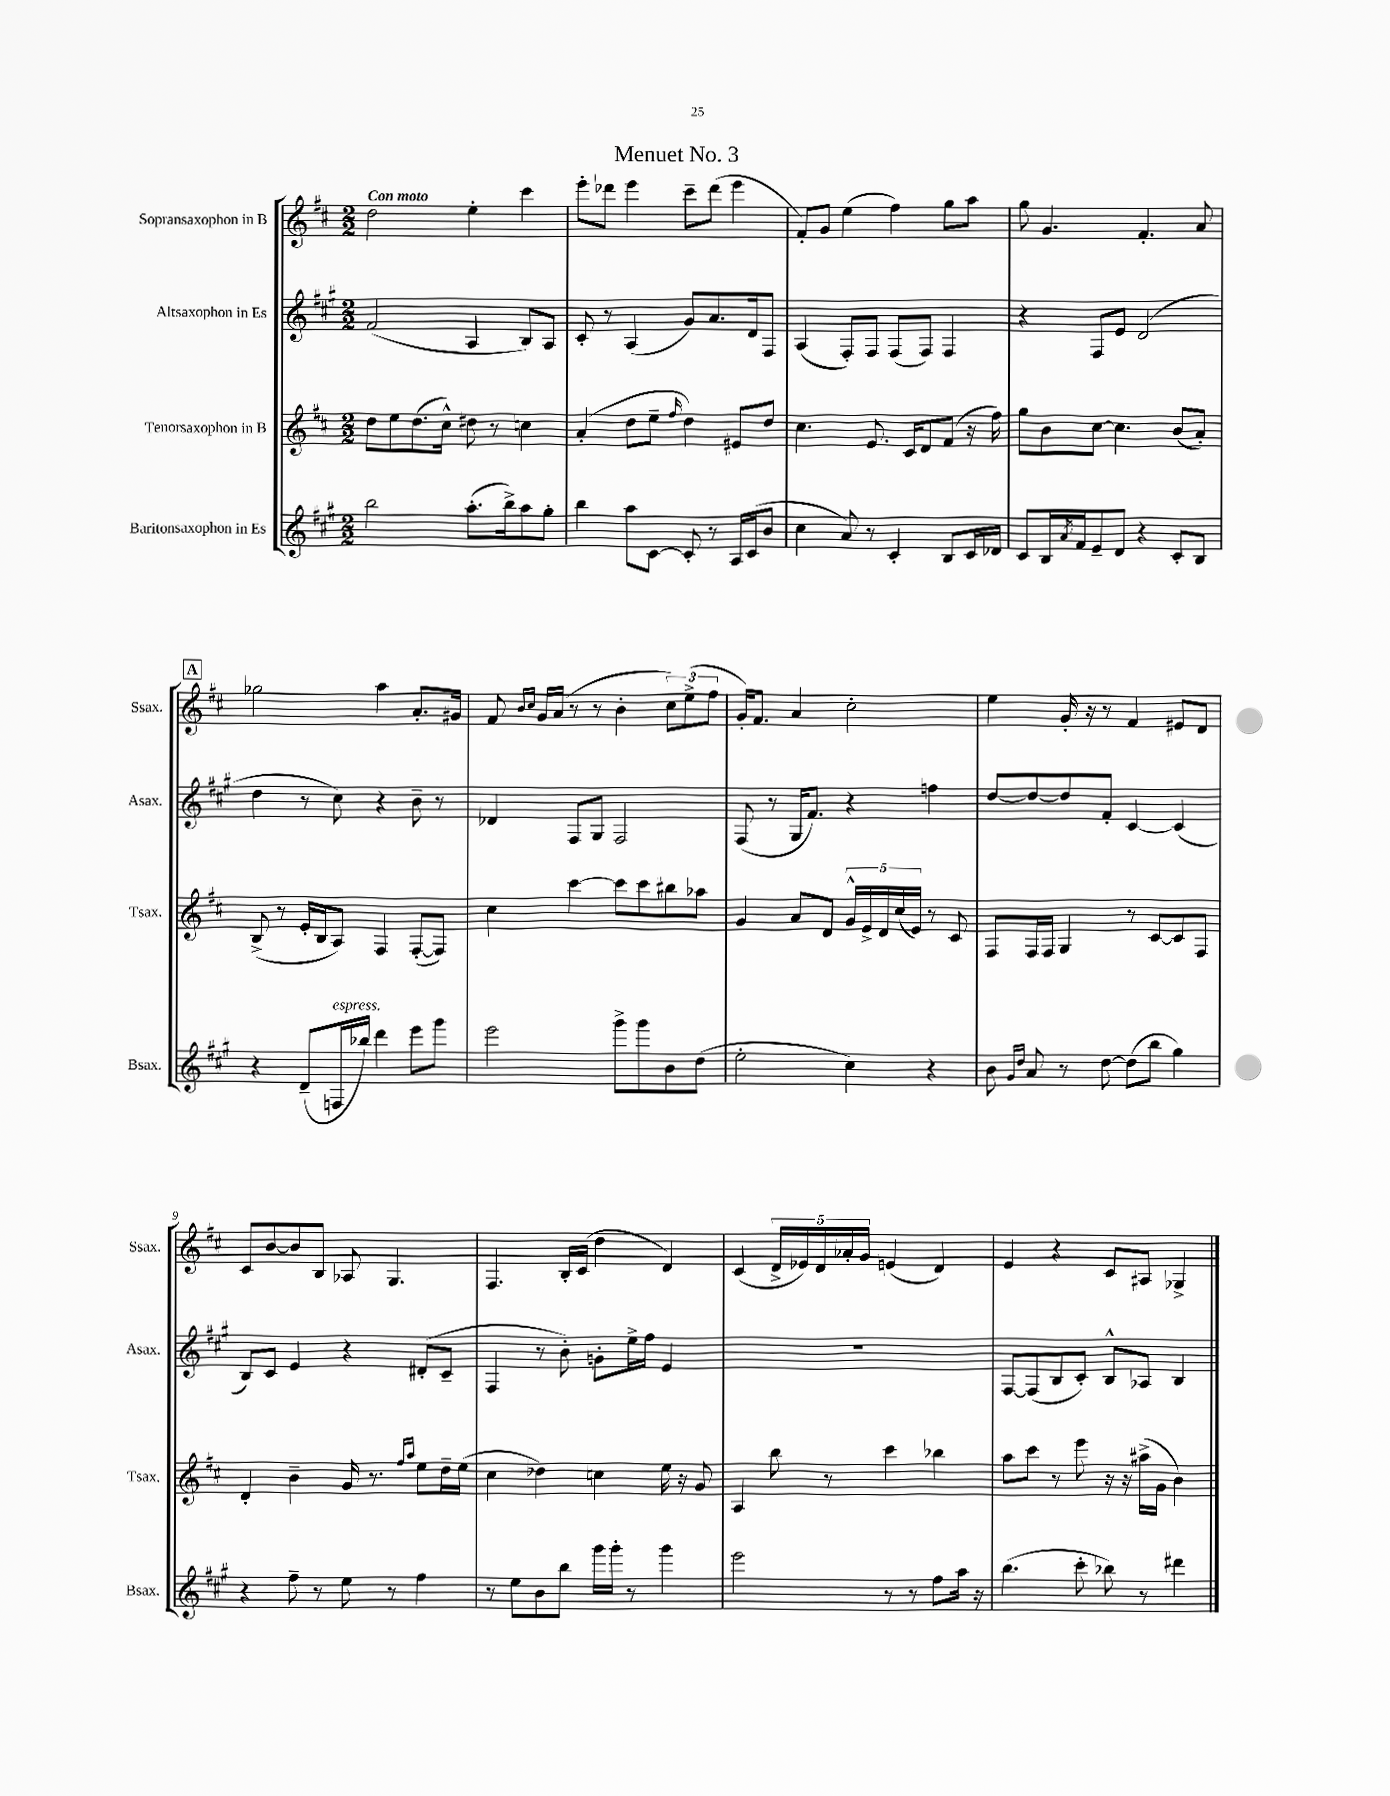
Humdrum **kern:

**kern	**kern	**kern	**kern
*part4	*part3	*part2	*part1
*staff4	*staff3	*staff2	*staff1
*I"Baritonsaxophon in Es	*I"Tenorsaxophon in B	*I"Altsaxophon in Es	*I"Sopransaxophon in B
*I'Bsax.	*I'Tsax.	*I'Asax.	*I'Ssax.
*clefG2	*clefG2	*clefG2	*clefG2
*k[f#c#g#]	*k[f#c#]	*k[f#c#g#]	*k[f#c#]
*M2/2	*M2/2	*M2/2	*M2/2
=1	=1	=1	=1
!	!	!	!LO:TX:a:B:t=Con moto
2bb\	8dd\L	(2f#/	2dd\
.	8ee\	.	.
.	(8.dd\	.	.
.	16cc#^^\Jk)	.	.
(8.aa'\L	8dd#X\	4A/	4ee'\
.	8r	.	.
16bb^\k)	.	.	.
8aa\	4ccn\	8B/L)	4ccc#\
8gg#'\J	.	8A/J	.
=2	=2	=2	=2
4bb\	(4a'/	8c#'/	8eee'\L
.	.	8r	8ddd-X\J
8aa\L	8dd\L	(4A/	4eee\
[8c#\J	8ee~\J	.	.
.	16qqff#/	.	.
8c#'/]	4dd\)	8g#/L)	8ccc#~\L
8r	.	8.a/	(8ddd-\J
16A/LL	8e#X/L	.	4eee\
(16c#/J	.	16d/k	.
8b/J	8dd/J	8F#/J	.
=3	=3	=3	=3
4cc#\	4.cc#\	(4A/	8f#'/L)
.	.	.	8g/J
8a/)	.	8F#'/L)	(4ee\
8r	8.e/	8F#/J	.
4c#'/	.	(8F#/L	4ff#\)
.	16c#/KL	.	.
.	8d/	8F#/J)	.
8B/L	(8f#/J	4F#/	8gg\L
16c#/L	16r	.	8aa\J
16d-X/JJ	16ff#\)	.	.
=4	=4	=4	=4
8c#/L	8gg\L	4r	8gg\
16B/L	8b\	.	4.g/
8qa/	.	.	.
16f#/J	.	.	.
8e~/	[8cc#\J	8F#/L	.
8d/J	4.cc#\]	8e/J	.
4r	.	(2d/	4.f#'/
8c#'/L	(8b/L	.	.
8B/J	8a'/J)	.	8a/
!!LO:LB:g=z
!!LO:REH:place=s1:t=A
=5	=5	=5	=5
4r	(8B^/	4dd\	2gg-X\
.	8r	.	.
(8d~/L	16e'/LL	8r	.
.	16B/J	.	.
!LO:TX:a:i:t=espress.	!	!	!
16Fn/L	8A/J)	8cc#\)	.
16bb-X/JJ)	.	.	.
4ddd\	4F#/	4r	4aa\
8eee\L	([8F#'/L	8b~\	8.a'/L
8ggg#\J	8F#/J])	8r	.
.	.	.	16g#X/Jk
=6	=6	=6	=6
2eee\	4cc#\	4d-X/	8f#/
.	.	.	16qqb/LL
.	.	.	16qqcc#/JJ
.	.	.	16g/LL
.	.	.	(16a/JJ
.	[4ccc#\	8F#/L	8r
.	.	8G#/J	8r
8ggg#^\L	8ccc#\L]	2F#/	4b'\
8ggg#\	8ccc#\	.	.
8b\	8bb#X\	.	12cc#\L)
.	.	.	(12ee^\
(8dd\J	8aa-X\J	.	.
.	.	.	12ff#\J
=7	=7	=7	=7
2ee'\	4g/	(8F#/	16g'/KL)
.	.	.	8.f#/J
.	.	8r	.
.	8a/L	16G#/KL	4a/
.	.	8.f#/J)	.
.	8d/J	.	.
4cc#\)	20g^^/LL	4r	2cc#'\
.	20e^/	.	.
.	20d/	.	.
.	(20cc#/	.	.
.	20e/JJ)	.	.
4r	8r	4ffn\	.
.	8c#/	.	.
=8	=8	=8	=8
8b\	8F#/L	[8dd/L	4ee\
16qqg#/LL	.	.	.
16qqdd/JJ	.	.	.
8a/	16F#/L	8dd/_	.
.	16F#/JJ	.	.
8r	4G/	8dd/]	16g'/
.	.	.	16r
[8dd\	.	8f#'/J	8r
(8dd\L]	8r	[4c#/	4f#/
8bb\J	[8c#/L	.	.
4gg#\)	8c#/]	(4c#/]	8e#X/L
.	8F#/J	.	8d/J
!!LO:LB:g=z
=9	=9	=9	=9
4r	4d'/	8B/L)	8c#/L
.	.	8c#/J	[8b/
8ff#~\	4b~\	4e/	8b/]
8r	.	.	8B/J
8ee\	16g/	4r	8A-X/
.	8.r	.	.
8r	.	.	4.G/
.	16qqff#/LL	.	.
.	16qqaa/JJ	.	.
4ff#\	8ee\L	(8d#X'/L	.
.	16dd~\L	8c#~/J	.
.	(16ee\JJ	.	.
=10	=10	=10	=10
8r	4cc#\	4F#/	4.F#/
8ee\L	.	.	.
8b\	4dd-X\)	8r	.
8bb\J	.	8b'\)	16B'/LL
.	.	.	(16c#/JJ
16ggg#\LL	4ccn\	8gn'\L	4dd\
16ggg#'\JJ	.	.	.
8r	.	16ee^\L	.
.	.	16ff#\JJ	.
4ggg#\	16ee\	4e/	4d/)
.	16r	.	.
.	8g/	.	.
=11	=11	=11	=11
2eee\	4A/	1r	(4c#/
.	8bb\	.	20d^/LL
.	.	.	20e-X/)
.	.	.	20d/
.	8r	.	.
.	.	.	20a-X'/
.	.	.	20g/JJ
8r	4ccc#\	.	(4en/
8r	.	.	.
8ff#\L	4bb-X\	.	4d/)
16aa\Jk	.	.	.
16r	.	.	.
=12	=12	=12	=12
(4.bb\	8aa\L	[8F#/L	4e/
.	8ccc#\J	(8F#/]	.
.	8r	8B/	4r
8ccc#'\	8eee\	8c#'/J)	.
8bb-X\)	16r	8B^^/L	8c#/L
.	16r	.	.
8r	(16aa#X^\LL	8A-X/J	8A#X/J
.	16g\JJ	.	.
4ddd#X\	4b\)	4B/	4G-X^/
==	==	==	==
*-	*-	*-	*-
